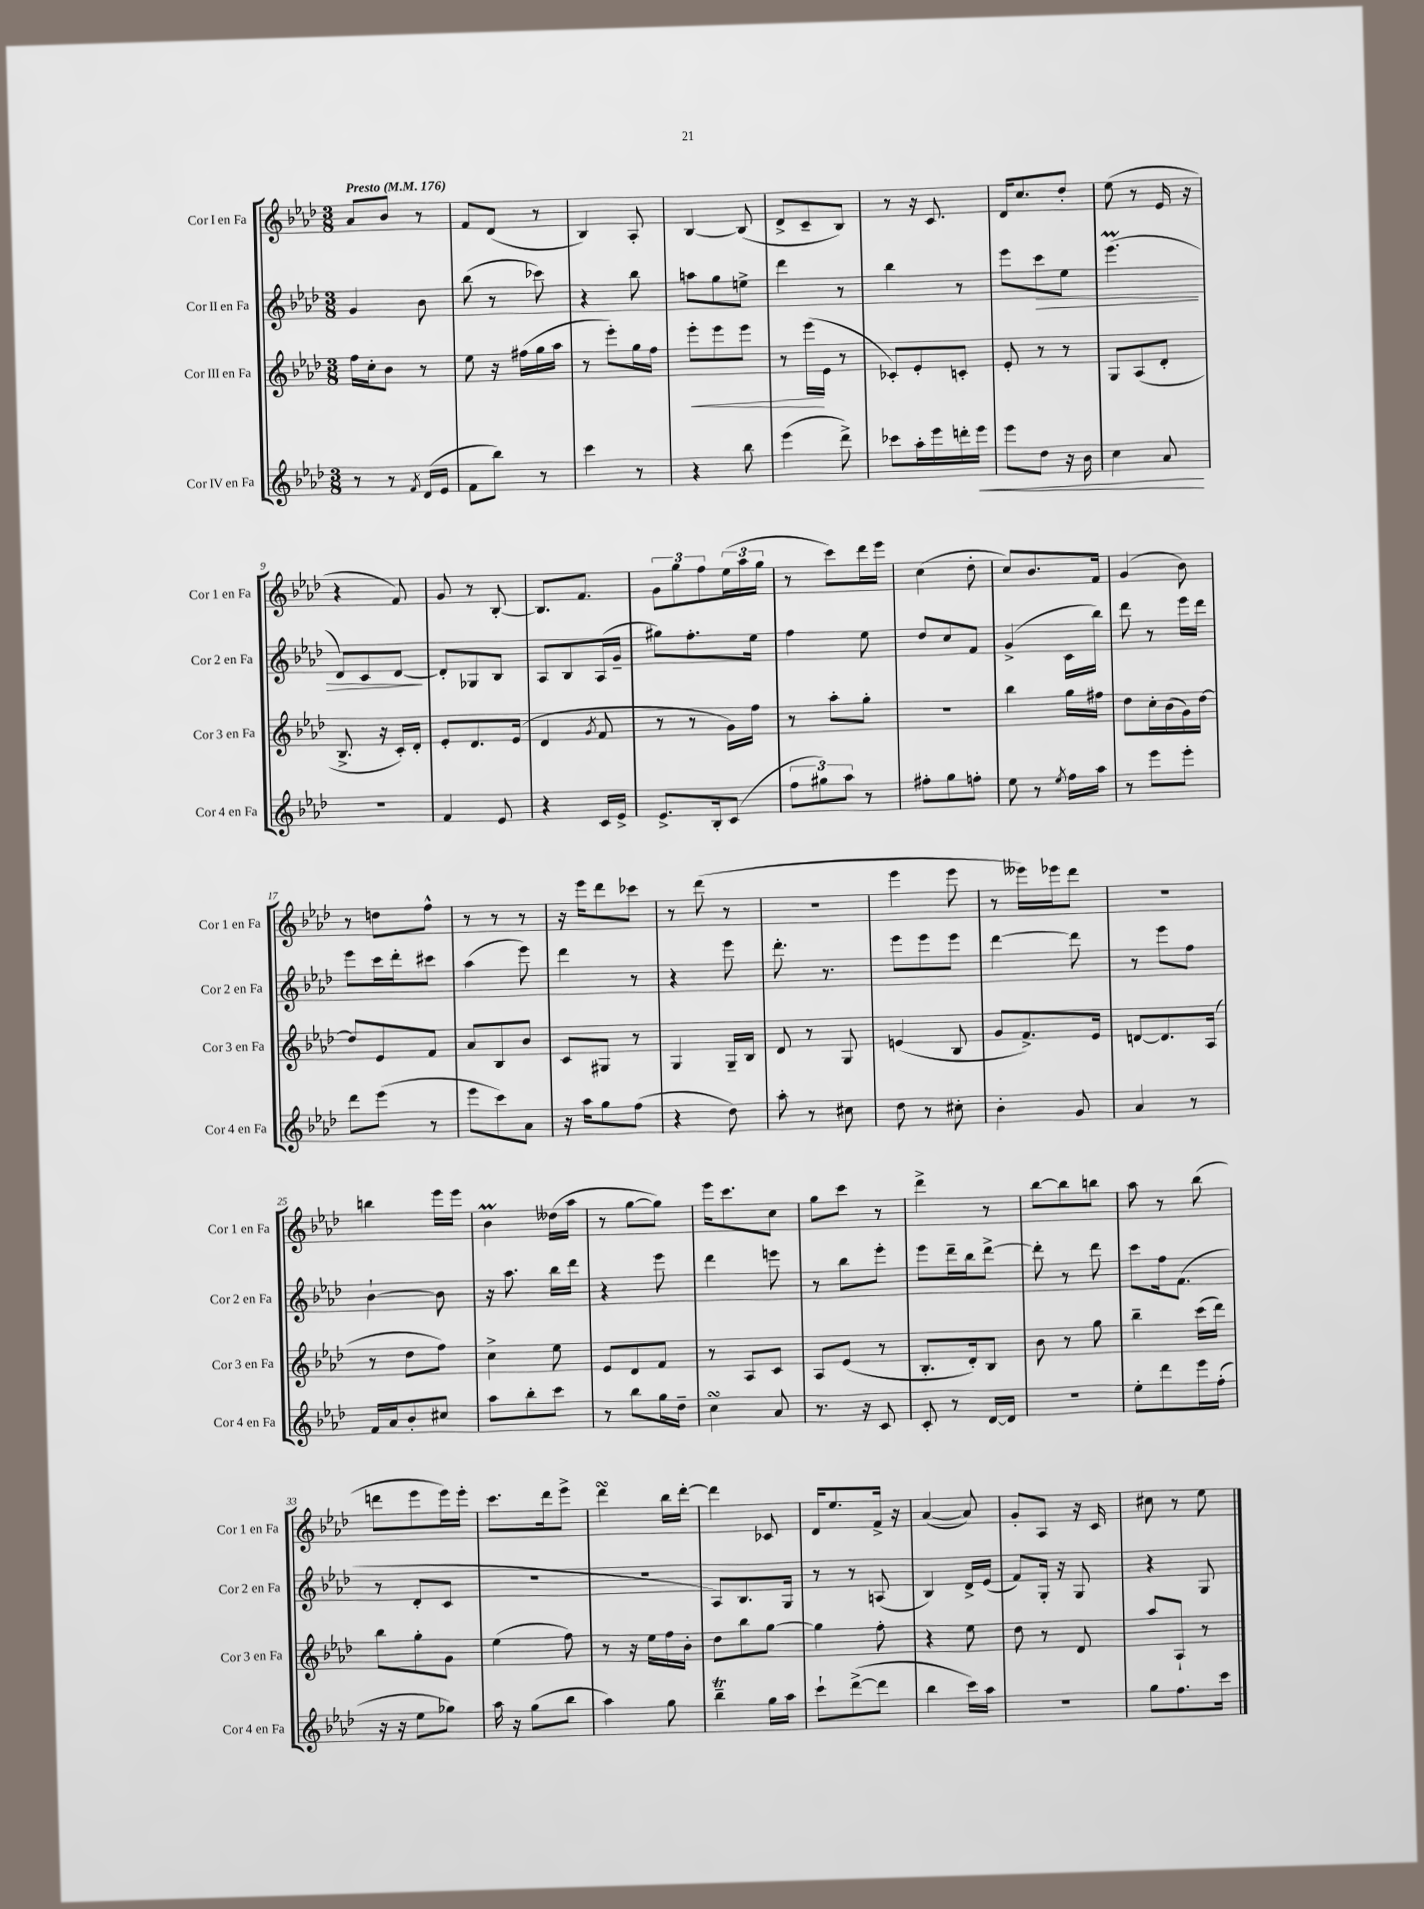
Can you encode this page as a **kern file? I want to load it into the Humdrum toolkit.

**kern	**dynam	**kern	**dynam	**kern	**dynam	**kern
*part4	*part4	*part3	*part3	*part2	*part2	*part1
*staff4	*staff4	*staff3	*staff3	*staff2	*staff2	*staff1
*I"Cor IV en Fa	*	*I"Cor III en Fa	*	*I"Cor II en Fa	*	*I"Cor I en Fa
*I'Cor 4 en Fa	*	*I'Cor 3 en Fa	*	*I'Cor 2 en Fa	*	*I'Cor 1 en Fa
*clefG2	*	*clefG2	*	*clefG2	*	*clefG2
*k[b-e-a-d-]	*	*k[b-e-a-d-]	*	*k[b-e-a-d-]	*	*k[b-e-a-d-]
*M3/8	*	*M3/8	*	*M3/8	*	*M3/8
*MM176	*	*MM176	*	*MM176	*	*MM176
=1	=1	=1	=1	=1	=1	=1
!	!	!	!	!	!	!LO:TX:a:B:t=Presto
8r	.	16ff\LL	.	4g/	.	8a-/L
.	.	16cc'\J	.	.	.	.
8r	.	8b-\J	.	.	.	8b-/J
8qf/	.	.	.	.	.	.
(16d-/LL	.	8r	.	8b-\	.	8r
16e-/JJ	.	.	.	.	.	.
=2	=2	=2	=2	=2	=2	=2
8f\L	.	8ee-\	.	(8bb-\	.	8f/L
8bb-\J)	.	16r	.	8r	.	(8d-/J
.	.	(16ff#X\LL	.	.	.	.
8r	.	16gg\	.	8ccc-X\)	.	8r
.	.	16aa-\JJ	.	.	.	.
=3	=3	=3	=3	=3	=3	=3
4ccc\	.	8r	.	4r	.	4B-/)
.	.	8eee-'\L)	.	.	.	.
8r	.	16gg\L	.	8bb-\	.	8A-'/
.	.	16ff\JJ	.	.	.	.
=4	=4	=4	=4	=4	=4	=4
!	!	!	!LO:HP:b	!	!	!
4r	.	8eee-'\L	<	8aan\L	.	[4B-/
.	.	8eee-\	.	8gg\	.	.
8bb-\	.	8eee-\J	.	8een^\J	.	(8B-/]
=5	=5	=5	=5	=5	=5	=5
(4eee-\	.	8r	.	4ddd-\	.	8d-^/L
.	.	(16eee-\LL	.	.	.	8c~/
.	.	16e-\JJ	[	.	.	.
8ddd-^\)	.	8r	.	8r	.	8B-/J)
=6	=6	=6	=6	=6	=6	=6
8ccc-X\L	.	8c-X'/L)	.	4bb-\	.	8r
16aa-'\L	.	8e-'/	.	.	.	16r
16eee-\	.	.	.	.	.	8.c/
16dddn'\	.	8cn'/J	.	8r	.	.
!	!LO:HP:b	!	!	!	!	!
16eee-\JJ	<	.	.	.	.	.
=7	=7	=7	=7	=7	=7	=7
8eee-\L	.	8e-'/	.	8eee-\L	.	16d-/KL
.	.	.	.	.	.	8.cc/
!	!	!	!	!	!LO:HP:b	!
8dd-\J	.	8r	.	8ccc\	>	.
16r	.	8r	.	8ee-\J	.	8dd-'/J
16b-\	.	.	.	.	.	.
=8	=8	=8	=8	=8	=8	=8
4cc\	.	8G/L	.	(4.eee-M\	.	(8ee-\
.	.	(8A-/	.	.	.	8r
8a-/	.	8d-'/J	.	.	.	16e-/
.	.	.	.	.	.	16r
.	[	.	.	.	.	.
!!LO:LB:g=z
=9	=9	=9	=9	=9	=9	=9
4.r	.	8.B-^/	.	8d-/L)	.	4r
.	.	.	.	8c/	.	.
.	.	16r	.	.	.	.
.	.	16c'/LL)	.	[8d-/J	.	8f/)
.	.	16d-'/JJ	.	.	.	.
.	.	.	.	.	]	.
=10	=10	=10	=10	=10	=10	=10
4f/	.	8e-'/L	.	8d-'/L]	.	8g/
.	.	8.d-/	.	8G-X/	.	8r
8e-/	.	.	.	8B-/J	.	[8B-'/
.	.	(16e-/Jk	.	.	.	.
=11	=11	=11	=11	=11	=11	=11
4r	.	4d-/	.	8A-/L	.	8.B-/L]
.	.	.	.	8B-/	.	.
.	.	.	.	.	.	8.f/J
.	.	8qg/	.	.	.	.
16c/LL	.	8f/	.	(16A-/L	.	.
16e-^/JJ	.	.	.	16g~/JJ	.	.
=12	=12	=12	=12	=12	=12	=12
8.e-^/L	.	8r	.	8gg#X\L)	.	12g\L
.	.	.	.	.	.	12gg\
.	.	8r	.	8.ff'\	.	.
.	.	.	.	.	.	12ff\
16B-'/k	.	.	.	.	.	.
(8c/J	.	16g\LL)	.	.	.	(24ee-\L
.	.	.	.	.	.	24aa-\
.	.	16ff\JJ	.	16ee-\Jk	.	.
.	.	.	.	.	.	24gg\JJ
=13	=13	=13	=13	=13	=13	=13
12ff\L	.	8r	.	4ff\	.	8r
12gg#X\)	.	.	.	.	.	.
.	.	8aa-'\L	.	.	.	8ccc\L)
12aa-\J	.	.	.	.	.	.
8r	.	8gg'\J	.	8ee-\	.	16ddd-\L
.	.	.	.	.	.	16eee-\JJ
=14	=14	=14	=14	=14	=14	=14
8ff#X'\L	.	4.r	.	8dd-/L	.	(4cc\
8gg\	.	.	.	8cc/	.	.
8ffn'\J	.	.	.	8f/J	.	8dd-'\
=15	=15	=15	=15	=15	=15	=15
8ee-\	.	4bb-\	.	(4g^/	.	8cc/L)
8r	.	.	.	.	.	8.b-/
8qee-/	.	.	.	.	.	.
16ff\LL	.	16gg\LL	.	16c\LL	.	.
16aa-\JJ	.	16ff#X\JJ	.	16bb-\JJ)	.	16f/Jk
=16	=16	=16	=16	=16	=16	=16
8r	.	8dd-\L	.	8ddd-\	.	(4g/
8eee-\L	.	16cc'\L	.	8r	.	.
.	.	(16b-\	.	.	.	.
8eee-'\J	.	16g\)	.	16eee-\LL	.	8b-\)
.	.	[16dd-\JJ	.	16ddd-\JJ	.	.
!!LO:LB:g=z
=17	=17	=17	=17	=17	=17	=17
8ddd-\L	.	8dd-/L]	.	8eee-\L	.	8r
(8eee-\J	.	8e-/	.	16ccc\L	.	8ddn\L
.	.	.	.	16ddd-'\J	.	.
8r	.	8f/J	.	8ccc#X\J	.	8ff^^\J
=18	=18	=18	=18	=18	=18	=18
8eee-\L	.	8a-/L	.	(4aa-\	.	8r
8ccc\)	.	8B-/	.	.	.	8r
8a-\J	.	8b-/J	.	8eee-\)	.	8r
=19	=19	=19	=19	=19	=19	=19
16r	.	8c/L	.	4ddd-\	.	16r
16aa-\KL	.	.	.	.	.	16eee-\KL
8gg\	.	8G#X/J	.	.	.	8ddd-\
(8ff\J	.	8r	.	8r	.	8ccc-X\J
=20	=20	=20	=20	=20	=20	=20
4r	.	4G/	.	4r	.	8r
.	.	.	.	.	.	(8ddd-\
8dd-\)	.	16G~/LL	.	8eee-\	.	8r
.	.	16B-/JJ	.	.	.	.
=21	=21	=21	=21	=21	=21	=21
8aa-'\	.	8d-/	.	8.ddd-'\	.	4.r
8r	.	8r	.	.	.	.
.	.	.	.	8.r	.	.
8cc#X\	.	8G/	.	.	.	.
=22	=22	=22	=22	=22	=22	=22
8dd-\	.	(4en/	.	8eee-\L	.	4eee-\
8r	.	.	.	8eee-\	.	.
8cc#X'\	.	8B-/	.	8eee-\J	.	8eee-\
=23	=23	=23	=23	=23	=23	=23
4b-'\	.	8g/L	.	[4ddd-\	.	8r
.	.	8.f^/)	.	.	.	16eee--X\LL)
.	.	.	.	.	.	16eee-X\J
8g/	.	.	.	8ddd-\]	.	8ddd-\J
.	.	16e-/Jk	.	.	.	.
=24	=24	=24	=24	=24	=24	=24
4a-/	.	[8dn/L	.	8r	.	4.r
.	.	8.d/]	.	8eee-\L	.	.
8r	.	.	.	8ff\J	.	.
.	.	(16A-/Jk	.	.	.	.
!!LO:LB:g=z
=25	=25	=25	=25	=25	=25	=25
16f/LL	.	8r	.	[4b-`\	.	4bbn\
16a-/J	.	.	.	.	.	.
8b-'/	.	8dd-\L	.	.	.	.
8cc#X/J	.	8ff\J)	.	8b-\]	.	16eee-\LL
.	.	.	.	.	.	16eee-\JJ
=26	=26	=26	=26	=26	=26	=26
8aa-\L	.	4cc^\	.	16r	.	4b-M\
.	.	.	.	8.aa-\	.	.
8bb-'\	.	.	.	.	.	.
8ccc\J	.	8ee-\	.	16bb-\LL	.	(16dd--X\LL
.	.	.	.	16ddd-\JJ	.	16aa-\JJ
=27	=27	=27	=27	=27	=27	=27
8r	.	8e-/L	.	4r	.	8r
8bb-\L	.	8d-/	.	.	.	[8gg\L
16gg\L	.	8f/J	.	8eee-\	.	8gg\J])
16dd-~\JJ	.	.	.	.	.	.
=28	=28	=28	=28	=28	=28	=28
4ccsSsS\	.	8r	.	4ddd-\	.	16eee-\KL
.	.	.	.	.	.	8.ccc\
.	.	8A-/L	.	.	.	.
8a-/	.	8c/J	.	8eeen\	.	8cc\J
=29	=29	=29	=29	=29	=29	=29
8.r	.	8A-/L	.	8r	.	8gg\L
.	.	(8e-/J	.	8bb-\L	.	8ccc\J
16r	.	.	.	.	.	.
8c/	.	8r	.	8eee-'\J	.	8r
=30	=30	=30	=30	=30	=30	=30
8c'/	.	8.B-'/L	.	8eee-\L	.	4ddd-^\
8r	.	.	.	16ddd-~\L	.	.
.	.	16d-'/k)	.	16bb-\J	.	.
[16d-/LL	.	8B-/J	.	[8ddd-^\J	.	8r
16d-/JJ]	.	.	.	.	.	.
=31	=31	=31	=31	=31	=31	=31
4.r	.	8b-\	.	8ddd-'\]	.	[8bb-\L
.	.	8r	.	8r	.	8bb-\]
.	.	8gg\	.	8ddd-\	.	8bbn\J
=32	=32	=32	=32	=32	=32	=32
8ee-'\L	.	4bb-~\	.	8ccc\L	.	8aa-\
8ddd-\	.	.	.	16ff\k	.	8r
.	.	.	.	(8.f\J	.	.
16eee-\L	.	(16ccc\LL	.	.	.	(8bb-\
(16ff'\JJ	.	16ddd-\JJ)	.	.	.	.
!!LO:LB:g=z
=33	=33	=33	=33	=33	=33	=33
16r	.	8bb-\L	.	8r	.	8dddn\L
16r	.	.	.	.	.	.
8ee-\L	.	8gg'\	.	8d-'/L	.	8eee-\
8gg-X\J)	.	8g\J	.	8c/J	.	16eee-\L)
.	.	.	.	.	.	16eee-'\JJ
=34	=34	=34	=34	=34	=34	=34
16aa-\	.	(4ee-\	.	4.r	.	8.ccc\L
16r	.	.	.	.	.	.
(8gg\L	.	.	.	.	.	.
.	.	.	.	.	.	16ddd-\k
8bb-\J	.	8ff\)	.	.	.	8eee-^\J
=35	=35	=35	=35	=35	=35	=35
4aa-\)	.	8r	.	4.r	.	4ddd-sSSs\
.	.	16r	.	.	.	.
.	.	16ee-\LL	.	.	.	.
8gg\	.	16ff\	.	.	.	16bb-\LL
.	.	16b-'\JJ	.	.	.	[16ddd-'\JJ
=36	=36	=36	=36	=36	=36	=36
4bb-T~\	.	8dd-\L	.	8A-/L)	.	4ddd-\]
.	.	8bb-\	.	8.B-/	.	.
16gg\LL	.	[8gg\J	.	.	.	8c-X/
16aa-\JJ	.	.	.	16G/Jk	.	.
=37	=37	=37	=37	=37	=37	=37
8ccc`\L	.	4gg\]	.	8r	.	16d-/KL
.	.	.	.	.	.	8.ee-/
([8ddd-^\	.	.	.	8r	.	.
8ddd-\J]	.	8ff'\	.	(8An/	.	16f^/Jk
.	.	.	.	.	.	16r
=38	=38	=38	=38	=38	=38	=38
4bb-\	.	4r	.	4B-/)	.	([4a-/
16ccc\LL)	.	8ee-\	.	16d-^/LL	.	8a-/])
16aa-\JJ	.	.	.	(16e-/JJ	.	.
=39	=39	=39	=39	=39	=39	=39
4.r	.	8dd-\	.	8f/L)	.	8g'/L
.	.	8r	.	16G'/Jk	.	8A-/J
.	.	.	.	16r	.	.
.	.	8d-/	.	8G/	.	16r
.	.	.	.	.	.	16c/
=40	=40	=40	=40	=40	=40	=40
8gg\L	.	8aa-/L	.	4r	.	8cc#X\
8.ff\	.	8A-`/J	.	.	.	8r
.	.	8r	.	8G/	.	8ee-\
16ccc\Jk	.	.	.	.	.	.
==	==	==	==	==	==	==
*-	*-	*-	*-	*-	*-	*-
